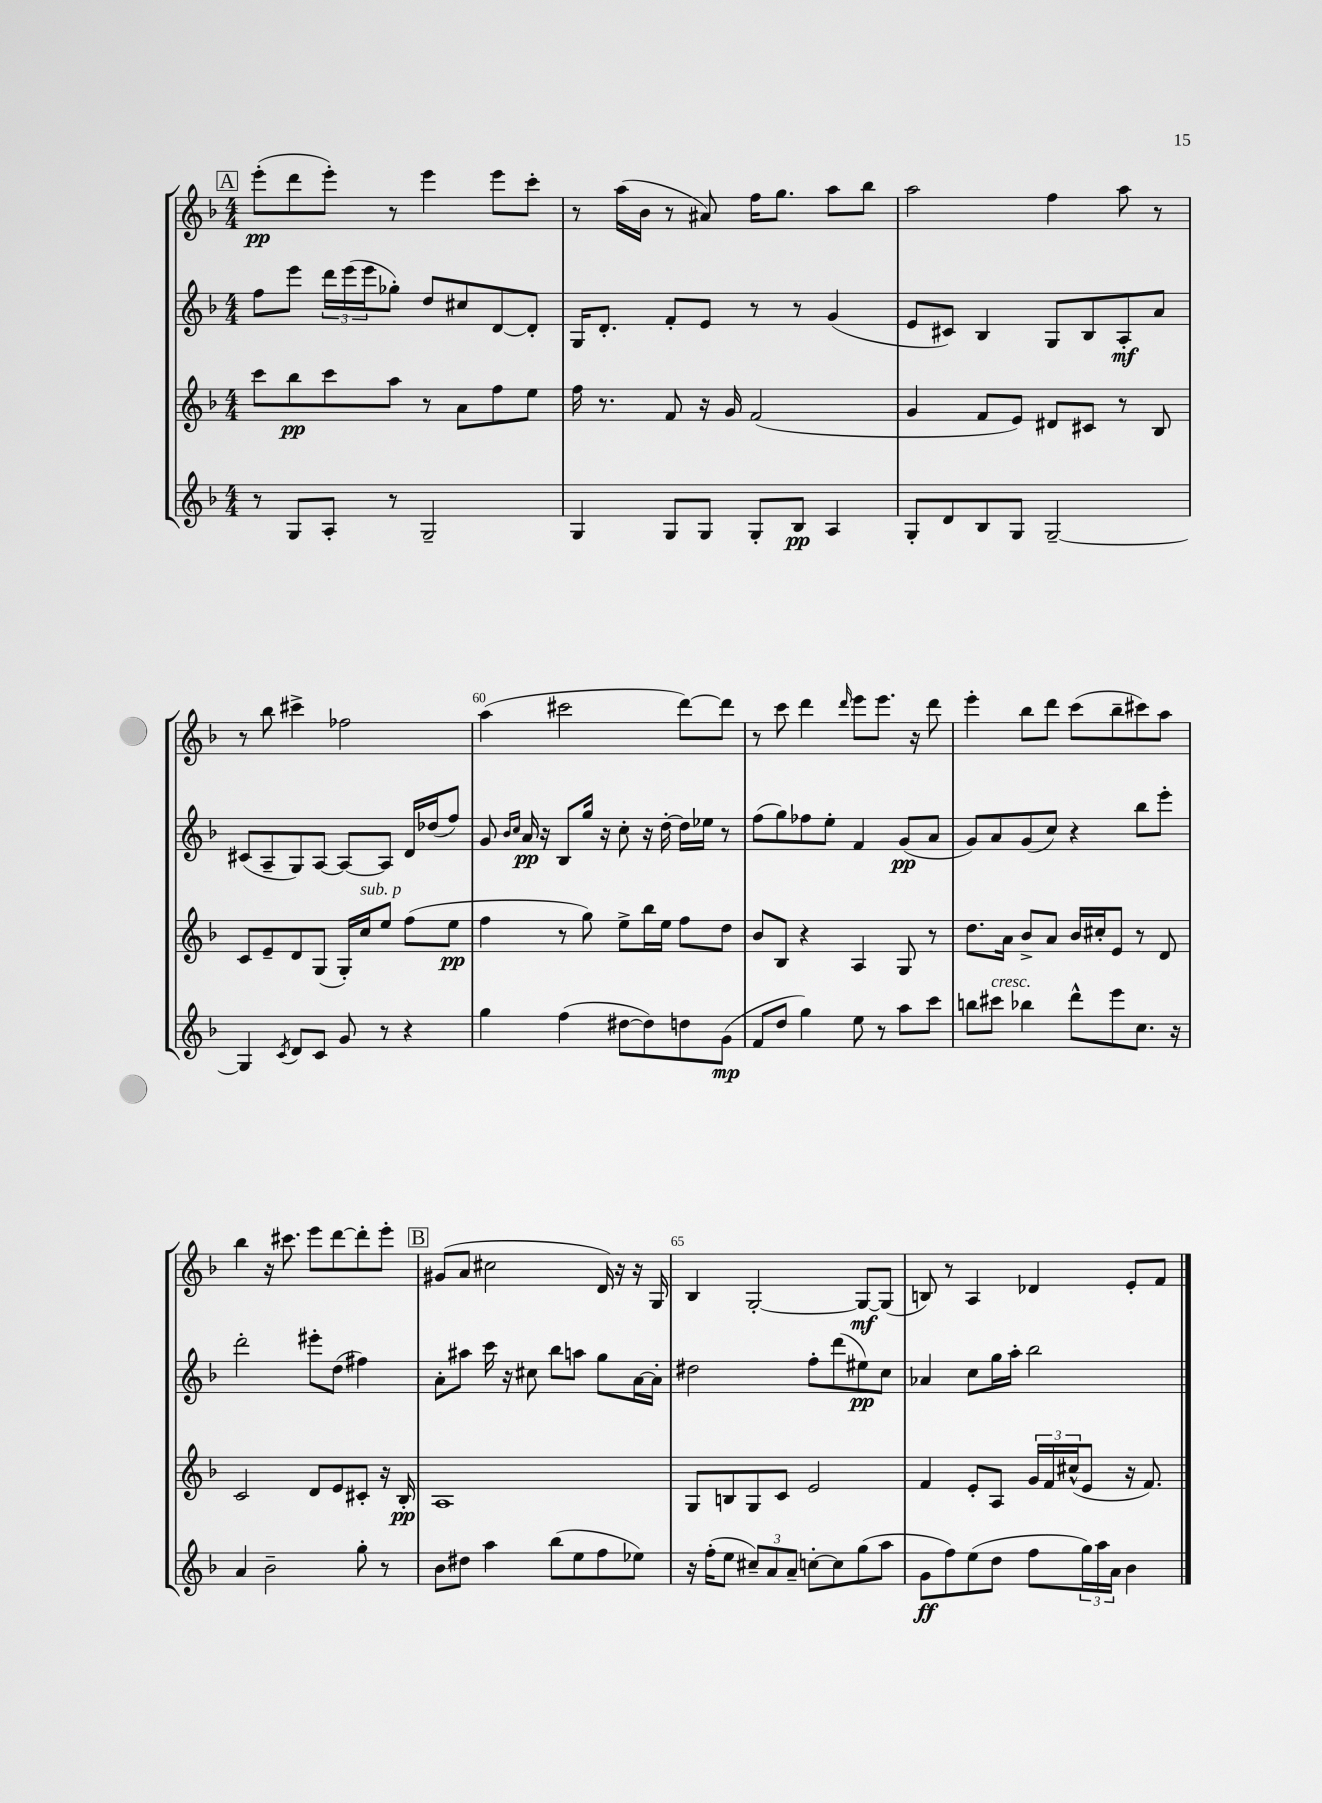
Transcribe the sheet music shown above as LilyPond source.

<<
\new StaffGroup <<
\new Staff = "s0" {
    \clef treble \key f \major \numericTimeSignature \time 4/4
    \mark \markup { \box "A" } e'''8-.\pp( d'''8 e'''8-.) r8 e'''4 e'''8 c'''8-. |
    r8 a''16( bes'16 r8 ais'8) f''16 g''8. a''8 bes''8 |
    a''2 f''4 a''8 r8 |
    r8 bes''8 cis'''4-> fes''2 |
    a''4( cis'''2 d'''8~) d'''8 |
    r8 c'''8 d'''4 \grace { d'''16 } e'''8 e'''8. r16 d'''8 |
    e'''4-. bes''8 d'''8 c'''8( bes''8-- cis'''8) a''8 |
    bes''4 r16 cis'''8. e'''8 d'''8~ d'''8-. e'''8-. |
    \mark \markup { \box "B" } gis'8( a'8 cis''2 d'16) r16 r16 g16 |
    bes4 g2~-. g8~\mf g8( |
    b8) r8 a4 des'4 e'8-. f'8 \bar "|." |
}
\new Staff = "s1" {
    \clef treble \key f \major \numericTimeSignature \time 4/4
    \mark \markup { \box "A" } f''8 e'''8 \tuplet 3/2 { d'''16 e'''16( e'''16 } ges''8-.) d''8 cis''8 d'8~ d'8-. |
    g16 d'8.-. f'8-. e'8 r8 r8 g'4( |
    e'8 cis'8) bes4 g8 bes8 a8-.\mf a'8 |
    cis'8( a8-- g8) a8~ a8~ a8 d'16 des''16( f''8) |
    g'8 \grace { bes'16 c''16 } a'16\pp r16 bes8 g''16 r16 c''8-. r16 d''16~-. d''16 ees''16 r8 |
    f''8( g''8) fes''8 e''8-. f'4 g'8\pp( a'8 |
    g'8) a'8 g'8( c''8) r4 bes''8 e'''8-. |
    d'''2-. eis'''8-. d''8( fis''4) |
    \mark \markup { \box "B" } a'8-. ais''8 c'''16 r16 cis''8 bes''8 a''8 g''8 a'16~ a'16-. |
    dis''2 f''8-. d'''8( eis''8\pp) c''8 |
    aes'4 c''8 g''16 a''16-. bes''2 \bar "|." |
}
\new Staff = "s2" {
    \clef treble \key f \major \numericTimeSignature \time 4/4
    \mark \markup { \box "A" } c'''8 bes''8\pp c'''8 a''8 r8 a'8 f''8 e''8 |
    f''16 r8. f'8 r16 g'16 f'2( |
    g'4 f'8 e'8) dis'8 cis'8 r8 bes8 |
    c'8 e'8-- d'8 g8( g16-.) c''16^\markup { \italic "sub. p" } e''8 f''8( e''8\pp |
    f''4 r8 g''8) e''8-> bes''16 e''16 f''8 d''8 |
    bes'8 bes8 r4 a4 g8 r8 |
    d''8. a'16 bes'8-> a'8 bes'16 cis''16-. e'8 r8 d'8 |
    c'2 d'8 e'8 cis'8-. r16 bes16-.\pp |
    \mark \markup { \box "B" } a1 |
    g8 b8 g8 c'8 e'2 |
    f'4 e'8-. a8 \tuplet 3/2 { g'16 f'16 cis''16-^( } e'8 r16 f'8.) \bar "|." |
}
\new Staff = "s3" {
    \clef treble \key f \major \numericTimeSignature \time 4/4
    \mark \markup { \box "A" } r8 g8 a8-. r8 g2-- |
    g4 g8 g8 g8-. bes8\pp a4 |
    g8-. d'8 bes8 g8 g2~-- |
    g4 \acciaccatura { c'8 } d'8 c'8 g'8 r8 r4 |
    g''4 f''4( dis''8~ dis''8) d''8 g'8\mp( |
    f'8 d''8 g''4) e''8 r8 a''8 c'''8 |
    b''8 cis'''8^\markup { \italic "cresc." } bes''4 d'''8-^ e'''8 c''8. r16 |
    a'4 bes'2-- g''8-. r8 |
    \mark \markup { \box "B" } bes'8 dis''8 a''4 bes''8( e''8 f''8 ees''8) |
    r16 f''16-.( e''8 \tuplet 3/2 { cis''8--) a'8 a'8-- } c''8~-. c''8 g''8( a''8 |
    g'8\ff f''8) e''8( d''8 f''8 \tuplet 3/2 { g''16) a''16 a'16 } bes'4 \bar "|." |
}
>>
>>
\layout { \context { \Score currentBarNumber = #56 \override BarNumber.break-visibility = ##(#f #t #t) barNumberVisibility = #(every-nth-bar-number-visible 5) } }
